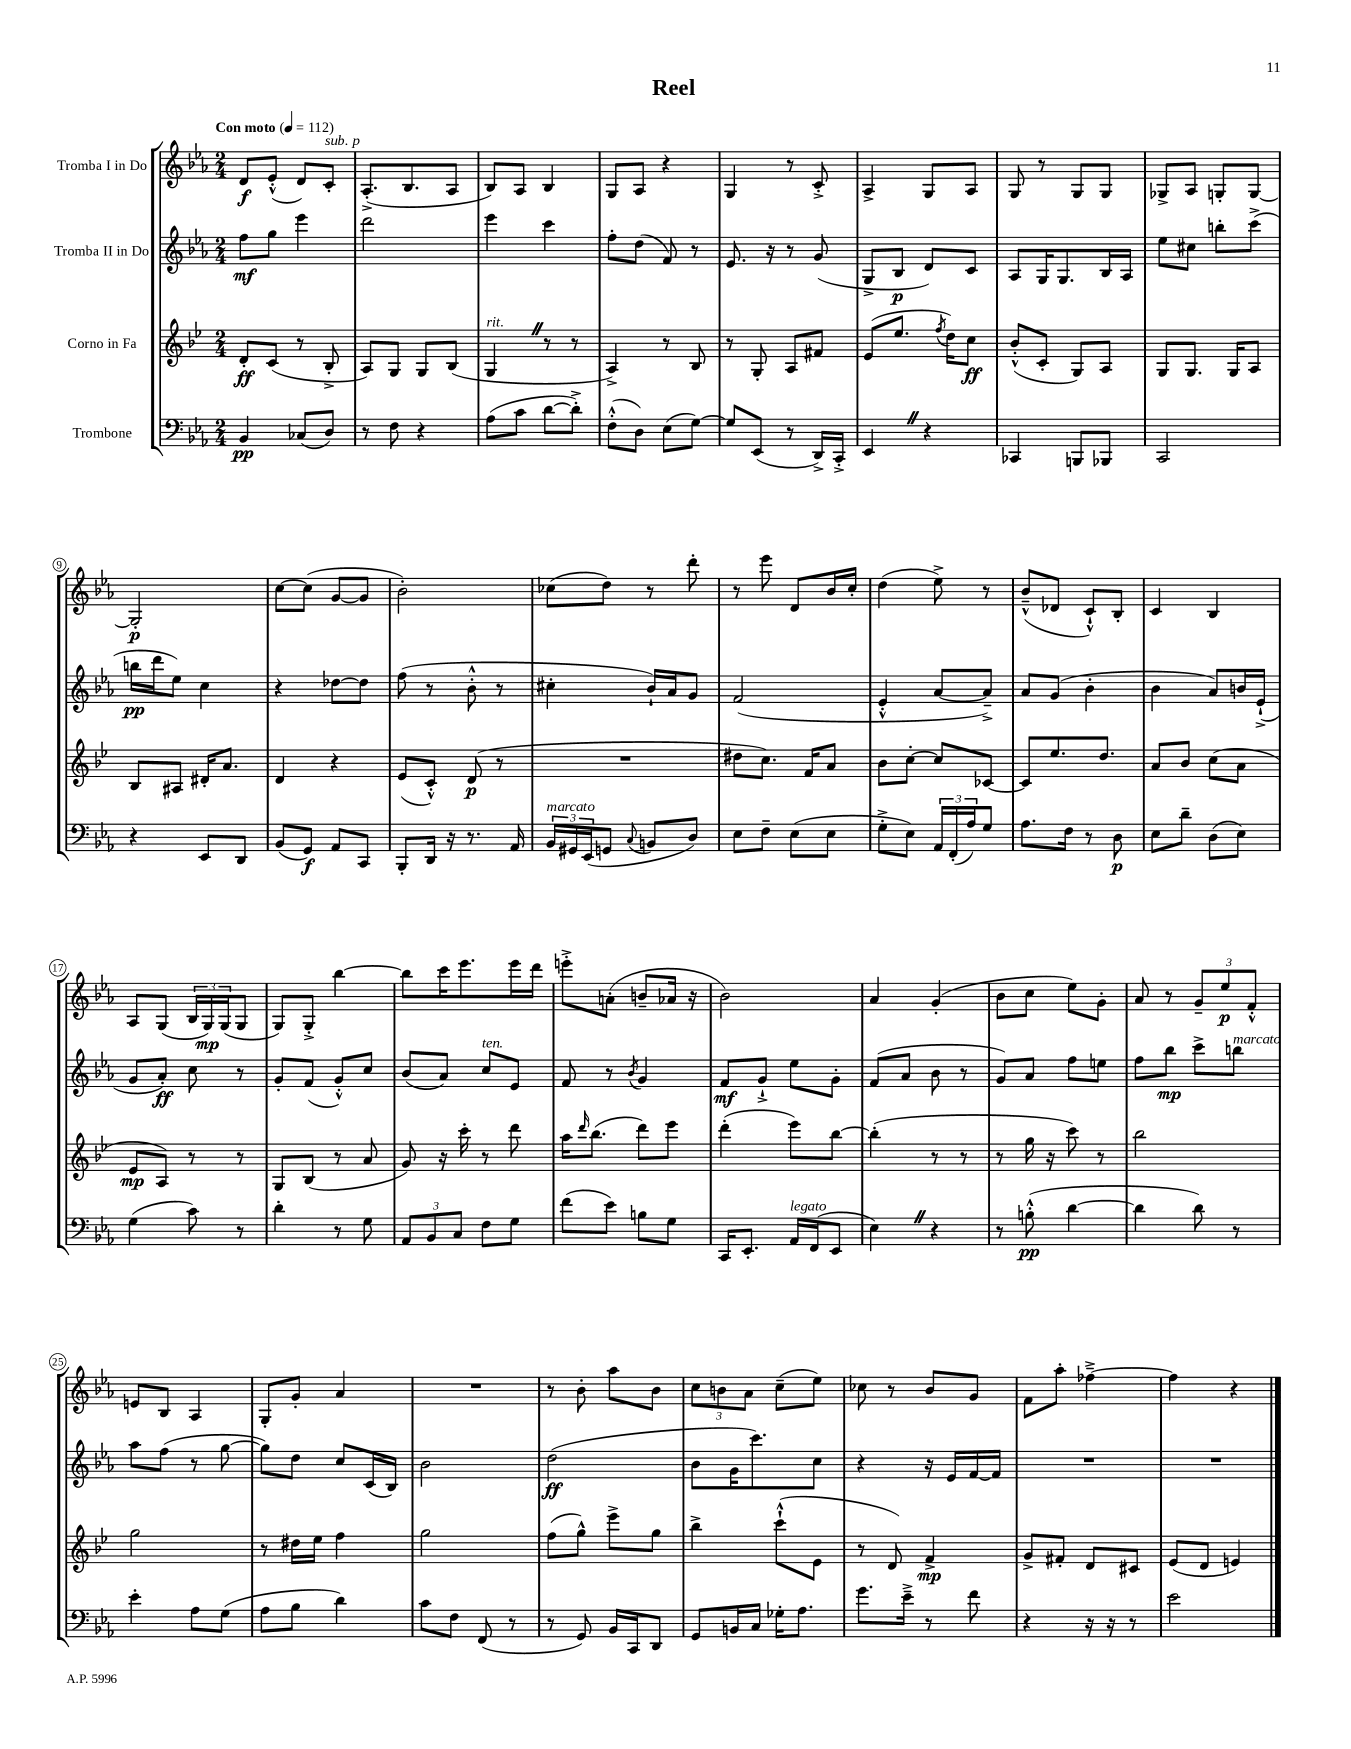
\header { title = "Reel" }
<<
\new StaffGroup <<
\new Staff = "s0" \with { instrumentName = "Tromba I in Do" } {
    \clef treble \key ees \major \numericTimeSignature \time 2/4 \tempo "Con moto" 4 = 112
    d'8\f ees'8-.-^( d'8) c'8-.^\markup { \italic "sub. p" } |
    aes8.-.->( bes8. aes8 |
    bes8) aes8 bes4 |
    g8 aes8 r4 |
    g4 r8 c'8-.-> |
    aes4-> g8 aes8 |
    g8 r8 g8 g8 |
    ges8-> aes8 g8-. g8~ |
    g2-.\p |
    c''8~ c''8( g'8~ g'8 |
    bes'2-.) |
    ces''8( d''8) r8 d'''8-. |
    r8 ees'''8 d'8 bes'16 c''16-. |
    d''4( ees''8->) r8 |
    bes'8---^( des'8 c'8-!-^) bes8-. |
    c'4 bes4 |
    aes8 g8( \tuplet 3/2 { bes16 g16\mp) g16( } g8 |
    g8) g8-.-> bes''4~ |
    bes''8 c'''16 ees'''8. ees'''16 d'''16 |
    e'''8-.-> a'8-.( b'8-- aes'16 r16 |
    bes'2) |
    aes'4 g'4-.( |
    bes'8 c''8 ees''8) g'8-. |
    aes'8 r8 \tuplet 3/2 { g'8-- ees''8\p f'8-.-^ } |
    e'8 bes8 aes4 |
    g8-. g'8-. aes'4 |
    R2 |
    r8 bes'8-. aes''8 bes'8 |
    \tuplet 3/2 { c''8 b'8 aes'8 } c''8--( ees''8) |
    ces''8 r8 bes'8 g'8 |
    f'8 aes''8-. fes''4~---> |
    fes''4 r4 \bar "|." |
}
\new Staff = "s1" \with { instrumentName = "Tromba II in Do" } {
    \clef treble \key ees \major \numericTimeSignature \time 2/4
    f''8\mf g''8 ees'''4 |
    d'''2 |
    ees'''4 c'''4 |
    f''8-. d''8( f'8) r8 |
    ees'8. r16 r8 g'8( |
    g8-> bes8\p d'8) c'8 |
    aes8 g16 g8. bes16 aes16 |
    ees''8 cis''8 b''8-. c'''8->( |
    b''16\pp d'''16 ees''8) c''4 |
    r4 des''8~ des''8 |
    f''8( r8 bes'8-.-^ r8 |
    cis''4-. bes'16-!) aes'16 g'8 |
    f'2( |
    ees'4-.-^ aes'8~ aes'8--->) |
    aes'8 g'8( bes'4-. |
    bes'4 aes'8) b'16 ees'16-!->( |
    g'8 aes'8-.\ff) c''8 r8 |
    g'8-. f'8( g'8-.-^) c''8 |
    bes'8( aes'8) c''8^\markup { \italic "ten." } ees'8 |
    f'8 r8 \acciaccatura { bes'8 } g'4 |
    f'8\mf g'8-!-> ees''8 g'8-. |
    f'8( aes'8 bes'8 r8 |
    g'8) aes'8 f''8 e''8 |
    f''8 bes''8\mp c'''8-> b''8^\markup { \italic "marcato" } |
    aes''8 f''8( r8 g''8~ |
    g''8) d''8 c''8 c'16( bes16) |
    bes'2 |
    d''2\ff( |
    bes'8 g'16 c'''8.) c''8 |
    r4 r16 ees'16 f'16~ f'16 |
    R2 |
    R2 \bar "|." |
}
\new Staff = "s2" \with { instrumentName = "Corno in Fa" } {
    \clef treble \key bes \major \numericTimeSignature \time 2/4
    d'8-.\ff c'8( r8 bes8-.-> |
    a8) g8 g8 bes8( |
    g4^\markup { \italic "rit." } \once \override BreathingSign.text = \markup { \musicglyph "scripts.caesura.straight" } \breathe r8 r8 |
    a4->) r8 bes8 |
    r8 g8-. a8 fis'8 |
    ees'8( ees''8. \acciaccatura { f''8 } d''16) c''8\ff |
    bes'8-.-^( c'8-. g8) a8 |
    g8 g8. g16 a8 |
    bes8 ais8 dis'16-. a'8. |
    d'4 r4 |
    ees'8( c'8-.-^) d'8\p( r8 |
    R2 |
    dis''8 c''8.) f'16 a'8 |
    bes'8 c''8~-. c''8 ces'8~ |
    ces'8 ees''8. d''8. |
    a'8 bes'8 c''8( a'8 |
    ees'8\mp a8) r8 r8 |
    g8 bes8( r8 a'8 |
    g'8) r16 c'''16-. r8 d'''8 |
    a''16 \grace { d'''16 } bes''8.( d'''8) ees'''8 |
    d'''4-.( ees'''8) bes''8~ |
    bes''4-.( r8 r8 |
    r8 g''16 r16 c'''8) r8 |
    bes''2 |
    g''2 |
    r8 dis''16 ees''16 f''4 |
    g''2 |
    f''8( g''8-^) ees'''8-> g''8 |
    bes''4-> c'''8-!-^( ees'8 |
    r8 d'8) f'4->\mp |
    g'8-> fis'8-. d'8 cis'8 |
    ees'8( d'8 e'4) \bar "|." |
}
\new Staff = "s3" \with { instrumentName = "Trombone" } {
    \clef bass \key ees \major \numericTimeSignature \time 2/4
    bes,4\pp ces8( d8) |
    r8 f8 r4 |
    aes8( c'8 d'8~ d'8-.->) |
    f8-.-^( d8) ees8( g8~) |
    g8 ees,8( r8 d,16->) c,16-.-> |
    ees,4 \once \override BreathingSign.text = \markup { \musicglyph "scripts.caesura.straight" } \breathe r4 |
    ces,4 b,,8 bes,,8 |
    c,2 |
    r4 ees,8 d,8 |
    bes,8( g,8\f) aes,8 c,8 |
    bes,,8-. d,16 r16 r8. aes,16 |
    \tuplet 3/2 { bes,16^\markup { \italic "marcato" } gis,16 ees,16( } g,8 \appoggiatura { c8 } b,8 d8) |
    ees8 f8-- ees8( ees8 |
    g8-.-> ees8) \tuplet 3/2 { aes,16 f,16-.( aes16) } g8 |
    aes8. f16 r8 d8\p |
    ees8 d'8-- d8( ees8) |
    g4( c'8) r8 |
    d'4-. r8 g8 |
    \tuplet 3/2 { aes,8 bes,8 c8 } f8 g8 |
    f'8( ees'8) b8 g8 |
    c,16 ees,8.-. aes,16^\markup { \italic "legato" } f,16( ees,8 |
    ees4) \once \override BreathingSign.text = \markup { \musicglyph "scripts.caesura.straight" } \breathe r4 |
    r8 b8-.-^\pp( d'4~ |
    d'4 d'8) r8 |
    ees'4-. aes8 g8( |
    aes8 bes8 d'4) |
    c'8 f8 f,8( r8 |
    r8 g,8) bes,16 c,16 d,8 |
    g,8 b,16 c16 ges16-. aes8. |
    g'8. ees'16---> r8 f'8 |
    r4 r16 r16 r8 |
    ees'2 \bar "|." |
}
>>
>>
\layout { \context { \Score \override BarNumber.stencil = #(make-stencil-circler 0.1 0.3 ly:text-interface::print) } }
